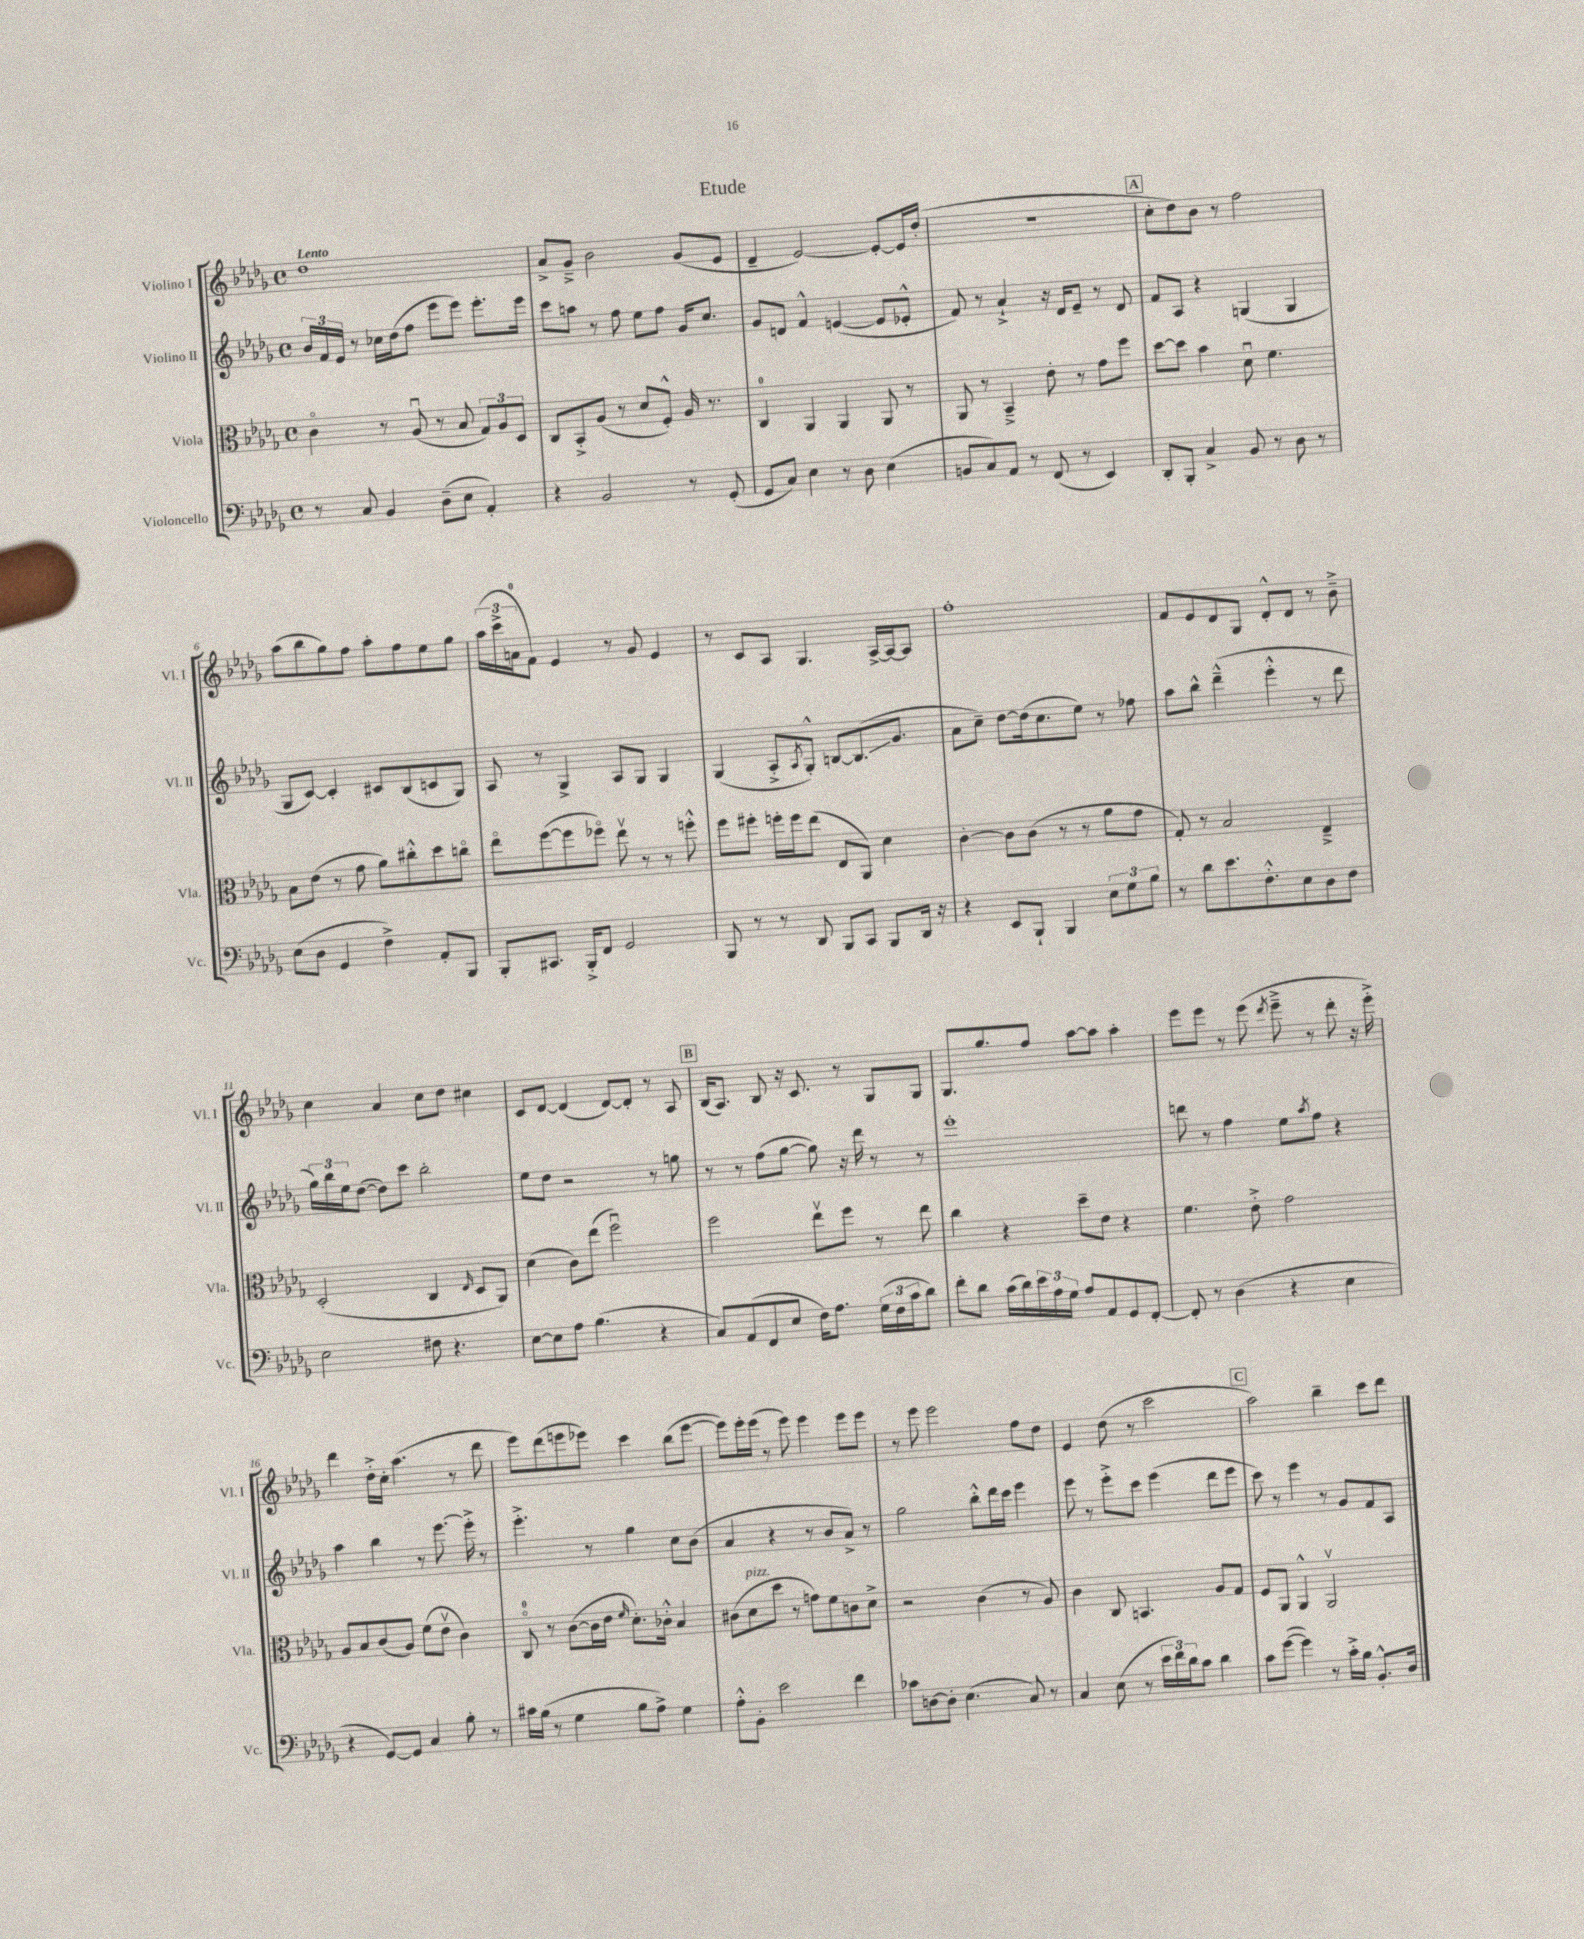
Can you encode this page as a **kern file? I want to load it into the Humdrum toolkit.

**kern	**kern	**kern	**kern
*staff4	*staff3	*staff2	*staff1
*clefF4	*clefC3	*clefG2	*clefG2
*k[b-e-a-d-g-]	*k[b-e-a-d-g-]	*k[b-e-a-d-g-]	*k[b-e-a-d-g-]
*M4/4	*M4/4	*M4/4	*M4/4
*met(c)	*met(c)	*met(c)	*met(c)
8r	4co	24b-	1dd-
.	.	24f	.
.	.	24e-	.
8C	.	8r	.
4BB-	8r	16cc-	.
.	.	(16dd-	.
.	(8A-u	8ff	.
(8D-~	8r	8eee-	.
8E-	8B-	8eee-)	.
4AA-')	12G-)	8.eee-'	.
.	12A-	.	.
.	12D-	.	.
.	.	16eee-	.
=	=	=	=
4r	8C	8ccc	8a-^
.	8BB-'^	8aa	8g-~^
2BB-	(8A-	8r	2b-
.	8r	8ff	.
.	8d-	8ee-	.
.	8F'^^)	8ff	.
8r	16A-	16g-	(8g-
.	8.r	8.cc	.
(8GG-'	.	.	8e-
=	=	=	=
8GG-	4C	8g-	4d-~
8C)	.	8d	.
4E-	4AA-	4f^^	[2e-)
8r	4AA-	([4e	.
8D-	.	.	.
(4E-	8AA-	8e]	8e-'_
.	8r	8e-'^^	16e-]
.	.	.	(16dd-'
=	=	=	=
8BB	8AA-	8f)	1r
8C)	8r	8r	.
8AA-	4BB-~^	4a-`^	.
8r	.	.	.
(8FF	8e-'	16r	.
.	.	16d-	.
8r	8r	8e-~	.
4EE-)	8g-	8r	.
.	8ff	8d-	.
=	=	=	=
8DD-'	[8dd-	8f	8cc'
8BBB-'	8dd-]	8A-	8dd-)
4C^	4b-	4r	8b-
.	.	.	8r
8BB-	8d-u	(4G	2ff
8r	4.f	.	.
8D-	.	4G	.
8r	.	.	.
=	=	=	=
(8E-	8B-	8G-	(8aa-
8D-	(8e-	[8c)	8bb-
4GG-	8r	4c']	8gg-)
.	8g-	.	8ff
4F^)	8a-)	8c#	8aa-'
.	8cc#'^^	(8B-	8ff
8AA-'	8dd-	8c	8ee-
8BBB-	8cco	8G-)	8gg-
=	=	=	=
8BBB-'	8ee-o	8A-	(24aa-
.	.	.	24ccc^
.	.	.	24a
8.CC#	([8ff	8r	8f)
.	8ff]	4G-^	4e-
16BBB-'^	.	.	.
8FF	8ff-o)	.	.
2GG-	8ee-v	8A-	8r
.	8r	8G-	8g-
.	8r	4G-	4e-
.	8ff'^^	.	.
=	=	=	=
8BBB-	8ff	(4G-	8r
8r	8ff#'	.	8c
8r	16ff'	8A-'^	8A-
.	16ff	.	.
.	.	8qA-	.
8DD-	(8ee-	8G-'^^)	4.G-
8BBB-	8E-	[8B	.
8CC	8AA-)	(8.B]	.
8BBB-	4d-	.	[16A-^
.	.	8.g-	16A-_
16DD-	.	.	8A-]
16r	.	.	.
=	=	=	=
4r	[4c'	8a-	1ff'
.	.	8cc~)	.
8EE-	8c]	[8dd-	.
8BBB-`	(8c	(16dd-]	.
.	.	8.cc	.
4BBB-	8r	.	.
.	8r	8ee-)	.
12E-	8a-	8r	.
12G-	.	.	.
.	8g-	8ff-	.
12B-	.	.	.
=	=	=	=
8r	8G-')	8aa-	8f
8d-	8r	8bb-^^	8e-
8.e-	2B-	(4ddd-~^^	8d-
.	.	.	8G-
8.F'^^	.	.	.
.	.	4eee-'^^	8d-'^^
8E-	.	.	8d-
8D-	4E-~^	8r	8r
8F	.	8ddd-	8b-~^
=	=	=	=
2E-	(2D-'	24gg-)	4cc
.	.	24bb-	.
.	.	24ee-	.
.	.	([8dd-	.
.	.	8dd-])	4a-
.	.	8ccc	.
8F#	4C	2bb-'	8cc
4.r	.	.	8dd-
.	16qqE-	.	.
.	8D-	.	4cc#
.	8AA-)	.	.
=	=	=	=
[8E-	(4d-	8ee-	8c
8E-]	.	8dd-	[8d-
8A-	8c)	2r	(4d-]
(4.B-	(8ee-	.	.
.	2ffu)	.	[8d-)
.	.	.	8d-']
4r	.	8r	8r
.	.	8gg	8A-
=	=	=	=
8C)	2ff	8r	(16B-
.	.	.	8.A-)
(8AA-	.	8r	.
8FF	.	(8ff	8B-
8E-	.	[8gg-	16r
.	.	.	8.c
16F)	8ee-v	8gg-])	.
8.A-	.	.	.
.	8ff	16r	8r
.	.	16ddd-	.
(24G-	8r	8r	8G-
24F	.	.	.
24c	.	.	.
8d-)	8ee-	8r	8G-
=	=	=	=
8f'	4cc	1eee-'	8.G-
8d-	.	.	.
.	.	.	8.gg-
(16c	4r	.	.
16d-)	.	.	.
24e-	.	.	8ff
24A-	.	.	.
24G-	.	.	.
8A-	8dd-~	.	[8aa-
8AA-	8e-	.	8aa-]
8GG-	4r	.	4aa-'
[8FF'	.	.	.
=	=	=	=
8FF']	4.f	8ddd	8eee-
8r	.	8r	8eee-
(4D-	.	4ff	8r
.	8e-'^	.	(8eee-
.	.	.	8qddd-
4r	2g-	8ee-	8eee-~^
.	.	8qaa-	.
.	.	8ff	8r
4E-	.	4r	8ddd-'
.	.	.	16r
.	.	.	16eee-'^)
=	=	=	=
4r	8A-	4aa-	4ddd-
.	8B-	.	.
[8GG-)	(8c	4bb-	16dd-'^
.	.	.	16cc'
8GG-]	8A-)	.	(4.aa-
4C	(8f	8r	.
.	8e-v	[8.eee-	.
8B-'	4c)	.	8r
.	.	16eee-'^]	.
8r	.	8r	8ddd-
=	=	=	=
16c#	8Co	4.eee-'^	8eee-)
(16B-	.	.	.
8r	8r	.	(8ddd-
4G-	([8c	.	8eee
.	16c]	8r	8eee-)
.	16e-	.	.
.	16qqf	.	.
8B-	8.d-')	4gg-	4ccc
8A-^)	.	.	.
.	16c-'^^	.	.
4G-	4B-	8cc	(8bb-
.	.	(8b-	[8eee-
=	=	=	=
8A-'^^	(8c#	4a-	8eee-])
8BB-'	8d-	.	16eee-'
.	.	.	(16eee-
2e-	8dd-	4r	8r
.	8r	.	8eee-)
.	8g)	8r	4eee-
.	8f	8b-	.
4f	8c	8a-^)	8eee-
.	8d-^	8r	8eee-
=	=	=	=
8c-	2r	2gg-	8r
[8D	.	.	8eee-
8D']	.	.	2eee-
(4.E-	.	.	.
.	(4c	8bb-'^^	.
.	.	16ddd-	.
.	.	16ccc	.
8C)	8r	4eee-	8ff
8r	8A-)	.	8dd-
=	=	=	=
4C	4c	8eee-	4e-
.	.	8r	.
(8E-	8C	8eee-'^	(8dd-
8r	4.BB	8ccc	8r
24e-	.	(4eee-	2ccc
24f)	.	.	.
24d-	.	.	.
8c	.	.	.
4d-	8A-	8ddd-	.
.	8G-	8eee-	.
=	=	=	=
8c	8F	8ccc)	2aa-)
([8g-	8AA-	8r	.
4g-])	4AA-^^	4eee-	.
8r	2AA-v	8r	4bb-~
16c'^	.	8g-	.
16B-	.	.	.
8.BB-'^^	.	8f	8ccc
.	.	8A-	8ddd-
16D-	.	.	.
==	==	==	==
*-	*-	*-	*-
